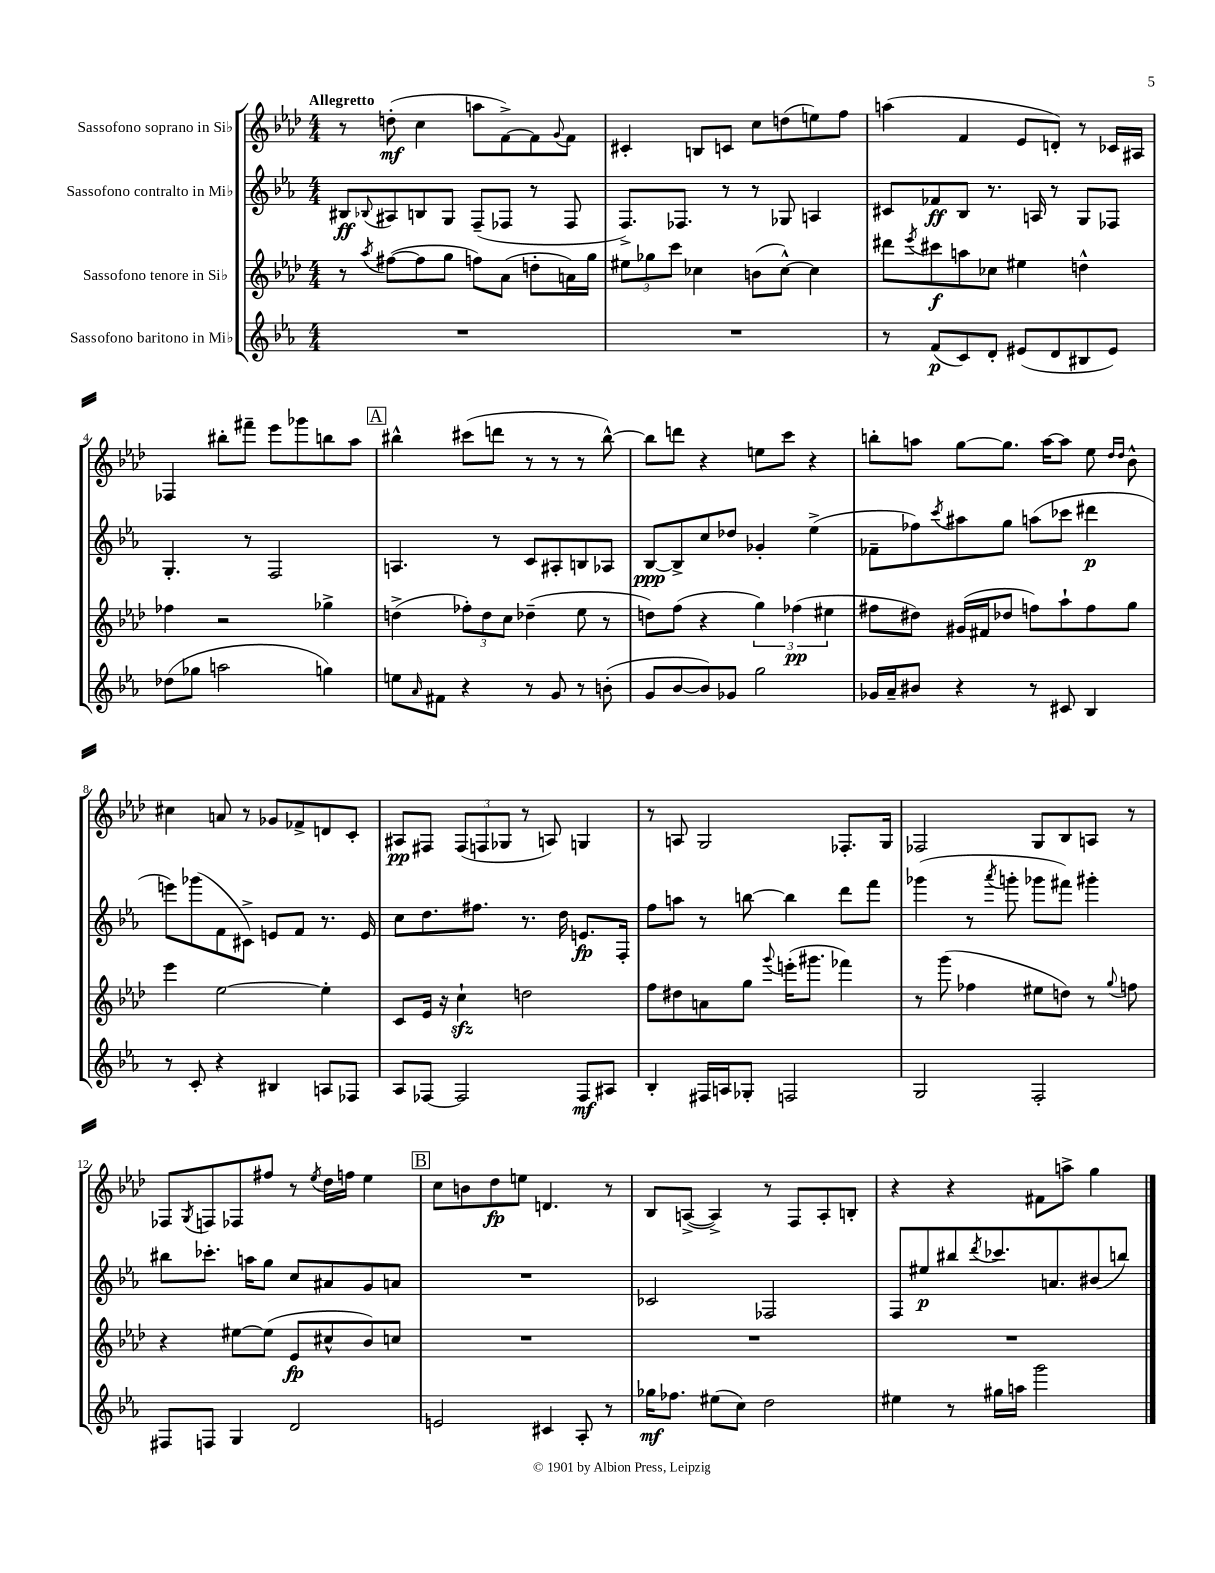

**kern	**kern	**kern	**kern
*staff4	*staff3	*staff2	*staff1
*clefG2	*clefG2	*clefG2	*clefG2
*k[b-e-a-]	*k[b-e-a-d-]	*k[b-e-a-]	*k[b-e-a-d-]
*M4/4	*M4/4	*M4/4	*M4/4
1r	8r	8B#	8r
.	8qaa-	8qqB-	.
.	([8ff#	8A#	(8dd'
.	8ff#]	8B	4cc
.	8gg	8G	.
.	8ff)	(8F~	8aa
.	(8a-	8F-	[8f^)
.	8dd'	8r	8f]
.	.	.	8qqg
.	16a)	8F-	8f
.	16gg	.	.
=	=	=	=
1r	12ee#	8.F^)	4c#'
.	12gg-	.	.
.	12ccc	.	.
.	.	8.F-	.
.	4cc-	.	8B
.	.	8r	8c
.	(8b	8r	8cc
.	[8cc-^^)	8G-	(8dd
.	4cc-]	4A	8ee)
.	.	.	8ff
=	=	=	=
8r	8ddd#	8c#	(4aa
.	8qeee-	.	.
(8f	8ccc#	8f-	.
8c)	8aa	8B-	4f
8d'	8cc-	8.r	.
(8e#	4ee#	.	8e-
.	.	16A	.
8d	.	8r	8d')
8B#	4dd^^	8G	8r
8e#)	.	8F-	16c-
.	.	.	16A#
=	=	=	=
(8dd-	4ff-	4.G'	4F-
8gg-	.	.	.
2aa	2r	.	8bb#'
.	.	8r	8fff#~
.	.	2F	8eee-
.	.	.	8ggg-
4gg)	4gg-^	.	8bb
.	.	.	8aa-
=	=	=	=
8ee	(4dd^	4.A	4bb#^^
16qqa-	.	.	.
8f#	.	.	.
4r	12ff-')	.	(8ccc#
.	12dd	.	.
.	.	8r	8ddd
.	12cc	.	.
8r	(4dd-~	8c	8r
8g	.	8A#'	8r
8r	8ee-	8B	8r
(8b'	8r	8A-	[8bb#^^)
=	=	=	=
8g	8dd)	[8B-	8bb#]
[8b-	(8ff	8B-^]	8ddd
8b-])	4r	8cc	4r
8g-	.	8dd-	.
2gg	6gg)	4g-'	8ee
.	.	.	8ccc
.	(6ff-	.	.
.	.	(4ee-^	4r
.	6ee#	.	.
=	=	=	=
16g-	8ff#	8f-~	8bb'
16a-~	.	.	.
8b#	8dd#)	8ff-)	8aa
.	.	8qccc	.
4r	(16g#	8aa#	[8gg
.	16f#	.	.
.	8dd-	8gg	8.gg]
8r	8ff)	(8aa	.
.	.	.	[16aa
8c#	8aa-`	8ccc-	8aa]
4B-	8ff	4ddd#	8ee-
.	.	.	16qqdd-
.	.	.	16qqdd-
.	8gg	.	8b-^^
=	=	=	=
8r	4eee-	8eee)	4cc#
8c'	.	(8ggg-	.
4r	[2ee-	8f	8a
.	.	8c#^)	8r
4B#	.	8e	8g-
.	.	8f	8f-^
8A	4ee-']	8.r	8d
8F-	.	.	8c'
.	.	16e	.
=	=	=	=
8A-	8c	8cc	8A#
[8F-	16e-	8.dd	8F#
.	16r	.	.
2F-]	4cc`	.	(12F#
.	.	8.ff#	.
.	.	.	12F
.	.	.	12G-
.	2dd	8.r	8r
.	.	.	8A)
.	.	16dd	.
8F-	.	8.e	4G
8A#	.	.	.
.	.	16F'	.
=	=	=	=
4B-'	8ff	8ff	8r
.	8dd#	8aa	8A
16F#	8a	8r	2G
16A	.	.	.
8G-'	8gg	[8bb	.
.	8qqggg	.	.
2F	(16eee'	4bb]	.
.	8.ggg#	.	.
.	4fff-)	8ddd	8.F-'
.	.	8fff	.
.	.	.	16G
=	=	=	=
2G	8r	(4ggg-	2F-
.	(8ggg	.	.
.	4ff-	8r	.
.	.	8qaaa-	.
.	.	8ggg'	.
2F'	8ee#	8ggg-	8G
.	8dd)	8fff#)	8B-
.	8r	4ggg#'	8A
.	8qqgg	.	.
.	8ff	.	8r
=	=	=	=
8F#	4r	8bb#	8F-
.	.	.	8qG
8F	.	8.ccc-'	8F
4G	[8ee#	.	8F-
.	.	16aa	.
.	(8ee#]	8gg	8ff#
2d	8e-	8cc	8r
.	.	.	8qee-
.	8cc#^^	8a#	16dd-
.	.	.	16ff
.	8b-)	8g	4ee-
.	8cc	8a	.
=	=	=	=
2e	1r	1r	8cc
.	.	.	8b
.	.	.	8dd-
.	.	.	8ee
4c#	.	.	4.d
8A-'	.	.	.
8r	.	.	8r
=	=	=	=
16gg-	1r	2c-	8B-
8.ff-	.	.	.
.	.	.	([8A^
(8ee#	.	.	4A^])
8cc)	.	.	.
2dd	.	2F-	8r
.	.	.	8F
.	.	.	8A'
.	.	.	8B'
=	=	=	=
4ee#	1r	8F	4r
.	.	8ee#	.
8r	.	8bb#	4r
.	.	8qddd	.
16gg#	.	8.ccc-	.
16aa	.	.	.
2ggg	.	.	8f#
.	.	8.a	.
.	.	.	8aa^
.	.	(8b#	4gg
.	.	8bb)	.
==	==	==	==
*-	*-	*-	*-
